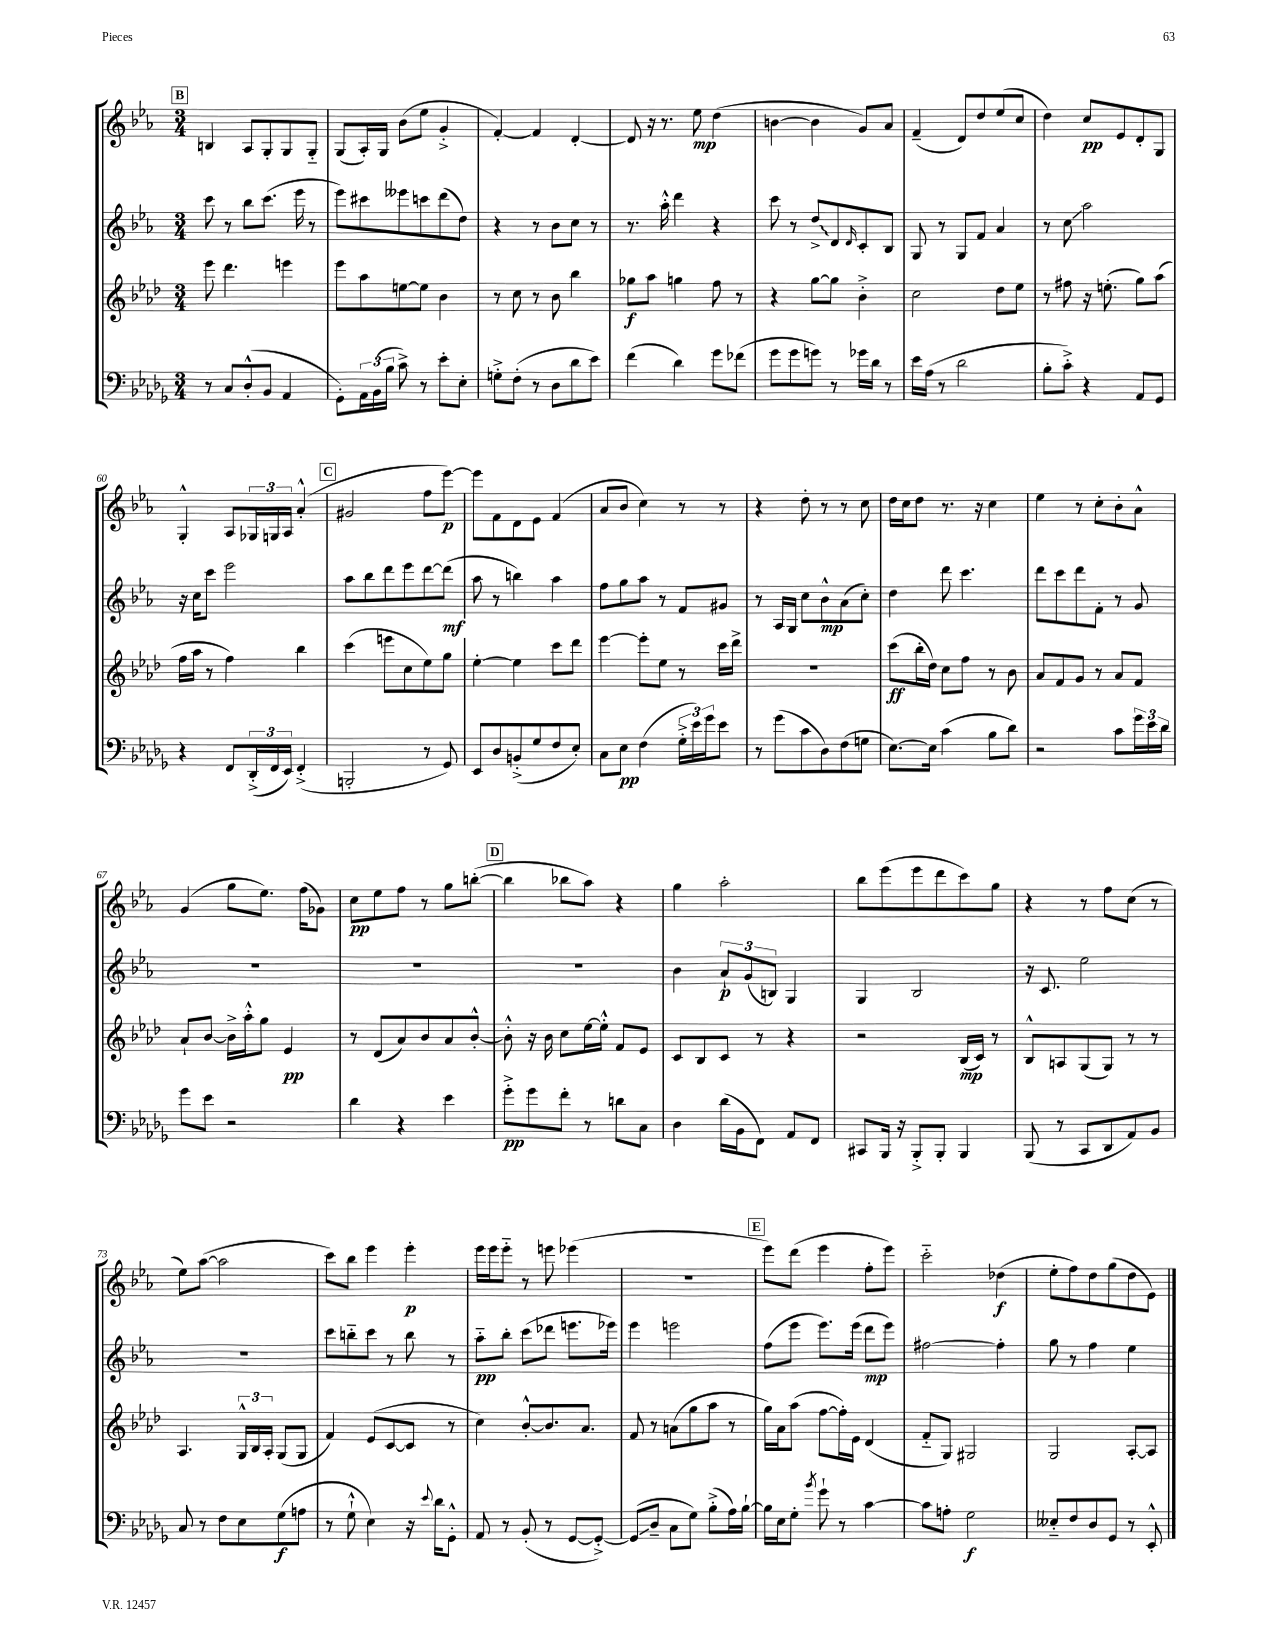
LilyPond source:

<<
\new StaffGroup <<
\new Staff = "s0" {
    \clef treble \key ees \major \numericTimeSignature \time 3/4
    \mark \markup { \box "B" } b4 aes8 g8-. g8 g8-_ |
    g8( aes16-.) g16 bes'8( ees''8 g'4-.-> |
    f'4~-.) f'4 d'4~-. |
    d'8 r16 r8. ees''8\mp d''4( |
    b'4~ b'4 g'8) aes'8 |
    f'4--( d'8) d''8 ees''8( c''8 |
    d''4) c''8\pp ees'8 d'8-. g8 |
    g4-.-^ aes8 \tuplet 3/2 { ges16 g16 aes16 } aes'4-.-^( |
    \mark \markup { \box "C" } gis'2 f''8 ees'''8~\p) |
    ees'''8 f'8 d'8 ees'8 f'4( |
    aes'8 bes'8 c''4) r8 r8 |
    r4 d''8-. r8 r8 c''8 |
    d''16 c''16 d''8 r8. r16 c''4 |
    ees''4 r8 c''8-. bes'8-. aes'8-^ |
    g'4( g''8 ees''8.) f''16( ges'8) |
    c''8\pp ees''8 f''8 r8 g''8 b''8~-.( |
    \mark \markup { \box "D" } b''4 bes''8 aes''8) r4 |
    g''4 aes''2-. |
    bes''8 ees'''8( ees'''8 d'''8 c'''8) g''8 |
    r4 r8 f''8 c''8( r8 |
    ees''8) aes''8~( aes''2 |
    c'''8) bes''8 ees'''4 ees'''4-.\p |
    ees'''16 ees'''16 ees'''8-_ r8 e'''8 ees'''4( |
    R2. |
    \mark \markup { \box "E" } ees'''8) d'''8( ees'''4 f''8-. ees'''8) |
    c'''2-_ des''4\f( |
    ees''8-. f''8) d''8 g''8( d''8 ees'8) \bar "|." |
}
\new Staff = "s1" {
    \clef treble \key ees \major \numericTimeSignature \time 3/4
    \mark \markup { \box "B" } c'''8 r8 bes''8 c'''8.( ees'''16 r8 |
    ees'''8) cis'''8 eeses'''8 c'''8 d'''8( d''8) |
    r4 r8 bes'8 c''8 r8 |
    r8. aes''16-.-^ d'''4 r4 |
    c'''8 r8 \once \override Glissando.style = #'zigzag d''8->\glissando d'8 \grace { d'16 } c'8-. bes8 |
    g8 r8 g8 f'8 aes'4 |
    r8 c''8\glissando aes''2 |
    r16 c''16 c'''8 ees'''2 |
    \mark \markup { \box "C" } aes''8 bes''8 d'''8 ees'''8 d'''8~ d'''8\mf( |
    aes''8 r8 b''4) aes''4 |
    f''8 g''8 aes''8 r8 f'8 gis'8 |
    r8 aes16 g16 c''8 bes'8-^\mp aes'8( c''8-.) |
    d''4 d'''8 c'''4. |
    d'''8 c'''8 d'''8 f'8-. r8 g'8 |
    R2. |
    R2. |
    \mark \markup { \box "D" } R2. |
    bes'4 \tuplet 3/2 { aes'8-!\p g'8( b8) } g4 |
    g4 bes2 |
    r16 c'8. ees''2 |
    R2. |
    c'''8 b''8-_ c'''8 r8 b''8 r8 |
    aes''8-_\pp bes''8-. c'''8( des'''8 e'''8. ees'''16) |
    ees'''4 e'''2 |
    \mark \markup { \box "E" } f''8( ees'''8 ees'''8.) ees'''16( d'''8\mp ees'''8) |
    fis''2~ fis''4-. |
    g''8 r8 f''4 ees''4 \bar "|." |
}
\new Staff = "s2" {
    \clef treble \key aes \major \numericTimeSignature \time 3/4
    \mark \markup { \box "B" } ees'''8 des'''4. e'''4 |
    ees'''8 aes''8 e''8~ e''8 bes'4 |
    r8 c''8 r8 bes'8 bes''4 |
    ges''8\f aes''8 g''4 f''8 r8 |
    r4 g''8~ g''8 bes'4-.-> |
    c''2 des''8 ees''8 |
    r8 fis''8 r16 e''8.-.( g''8) aes''8( |
    f''16 aes''16 r8 f''4) bes''4 |
    \mark \markup { \box "C" } c'''4( e'''8 c''8 ees''8) g''8 |
    ees''4~-. ees''4 c'''8 des'''8 |
    ees'''4~ ees'''8-. ees''8 r8 c'''16 des'''16-> |
    R2. |
    c'''8\ff( bes''16-. des''16) c''8 f''8 r8 bes'8 |
    aes'8 f'8 g'8 r8 aes'8 f'8 |
    aes'8-! bes'8~ bes'16-> aes''16-.-^ g''8 ees'4\pp |
    r8 des'8( aes'8) bes'8 aes'8 bes'8~-.-^ |
    \mark \markup { \box "D" } bes'8-.-^ r16 bes'16 c''8 ees''16~ ees''16-.-^ f'8 ees'8 |
    c'8 bes8 c'8 r8 r4 |
    r2 bes16\mp( c'16) r8 |
    bes8-^ a8 g8( g8) r8 r8 |
    aes4. \tuplet 3/2 { g16-^ bes16 aes16-. } g8( g8 |
    f'4) ees'8( c'8~ c'8 r8 |
    c''4) bes'8~-.-^ bes'8. aes'8. |
    f'8 r8 a'8( g''8 aes''8 r8 |
    \mark \markup { \box "E" } g''16) aes'16 aes''8( f''8~ f''16-.) ees'16 des'4( |
    f'8-_ g8) gis2 |
    g2 aes8~-. aes8 \bar "|." |
}
\new Staff = "s3" {
    \clef bass \key des \major \numericTimeSignature \time 3/4
    \mark \markup { \box "B" } r8 c8 des8-.-^( bes,8 aes,4 |
    ges,8-.) \tuplet 3/2 { aes,16 bes,16( bes16 } c'8->) r8 ees'8-. ees8-. |
    g8-.-> f8-.( r8 des8 des'8 ees'8) |
    f'4( des'4) ges'8 fes'8( |
    ges'8 ges'8 g'8) r8 ges'16 des'16 r8 |
    ees'16 aes16( r8 des'2 |
    bes8-. c'8-.->) r4 aes,8 ges,8 |
    r4 f,8 \tuplet 3/2 { des,16-.->( f,16 ees,16) } f,4-.->( |
    \mark \markup { \box "C" } b,,2-. r8 ges,8) |
    ees,8 des8 b,8-.->( ges8 f8 ees8-.) |
    c8 ees8\pp f4( \tuplet 3/2 { ges16-.-> ees'16) ges'16 } ees'8 |
    r8 ges'8( c'8 des8) f8( g8 |
    ees8.~) ees16 c'4( bes8 des'8) |
    r2 c'8 \tuplet 3/2 { ges'16 ees'16 des'16 } |
    ges'8 ees'8 r2 |
    des'4 r4 ees'4 |
    \mark \markup { \box "D" } ges'8-.->\pp ges'8 f'8-. r8 d'8 c8 |
    des4 des'16( bes,16 f,8) aes,8 f,8 |
    cis,8 bes,,16 r16 bes,,8-.-> bes,,8-. bes,,4 |
    bes,,8( r8 c,8 des,8 aes,8) bes,8 |
    c8 r8 f8 ees8 ges8\f( a8 |
    r8 ges8-!-^ ees4) r16 \appoggiatura { ees'8 } des'16 ges,8-.-^ |
    aes,8 r8 bes,8-.( r8 ges,8~ ges,8~-.->) |
    ges,8\glissando( des8-- c8 ges8) bes8-.->( aes16) bes16~-! |
    \mark \markup { \box "E" } bes16 ees16 ges8-. \acciaccatura { bes'8 } ges'8-! r8 c'4~ |
    c'8 a8-. ges2\f |
    eeses8-_ f8 des8 ges,8 r8 ees,8-.-^ \bar "|." |
}
>>
>>
\layout { \context { \Score currentBarNumber = #53 } }
